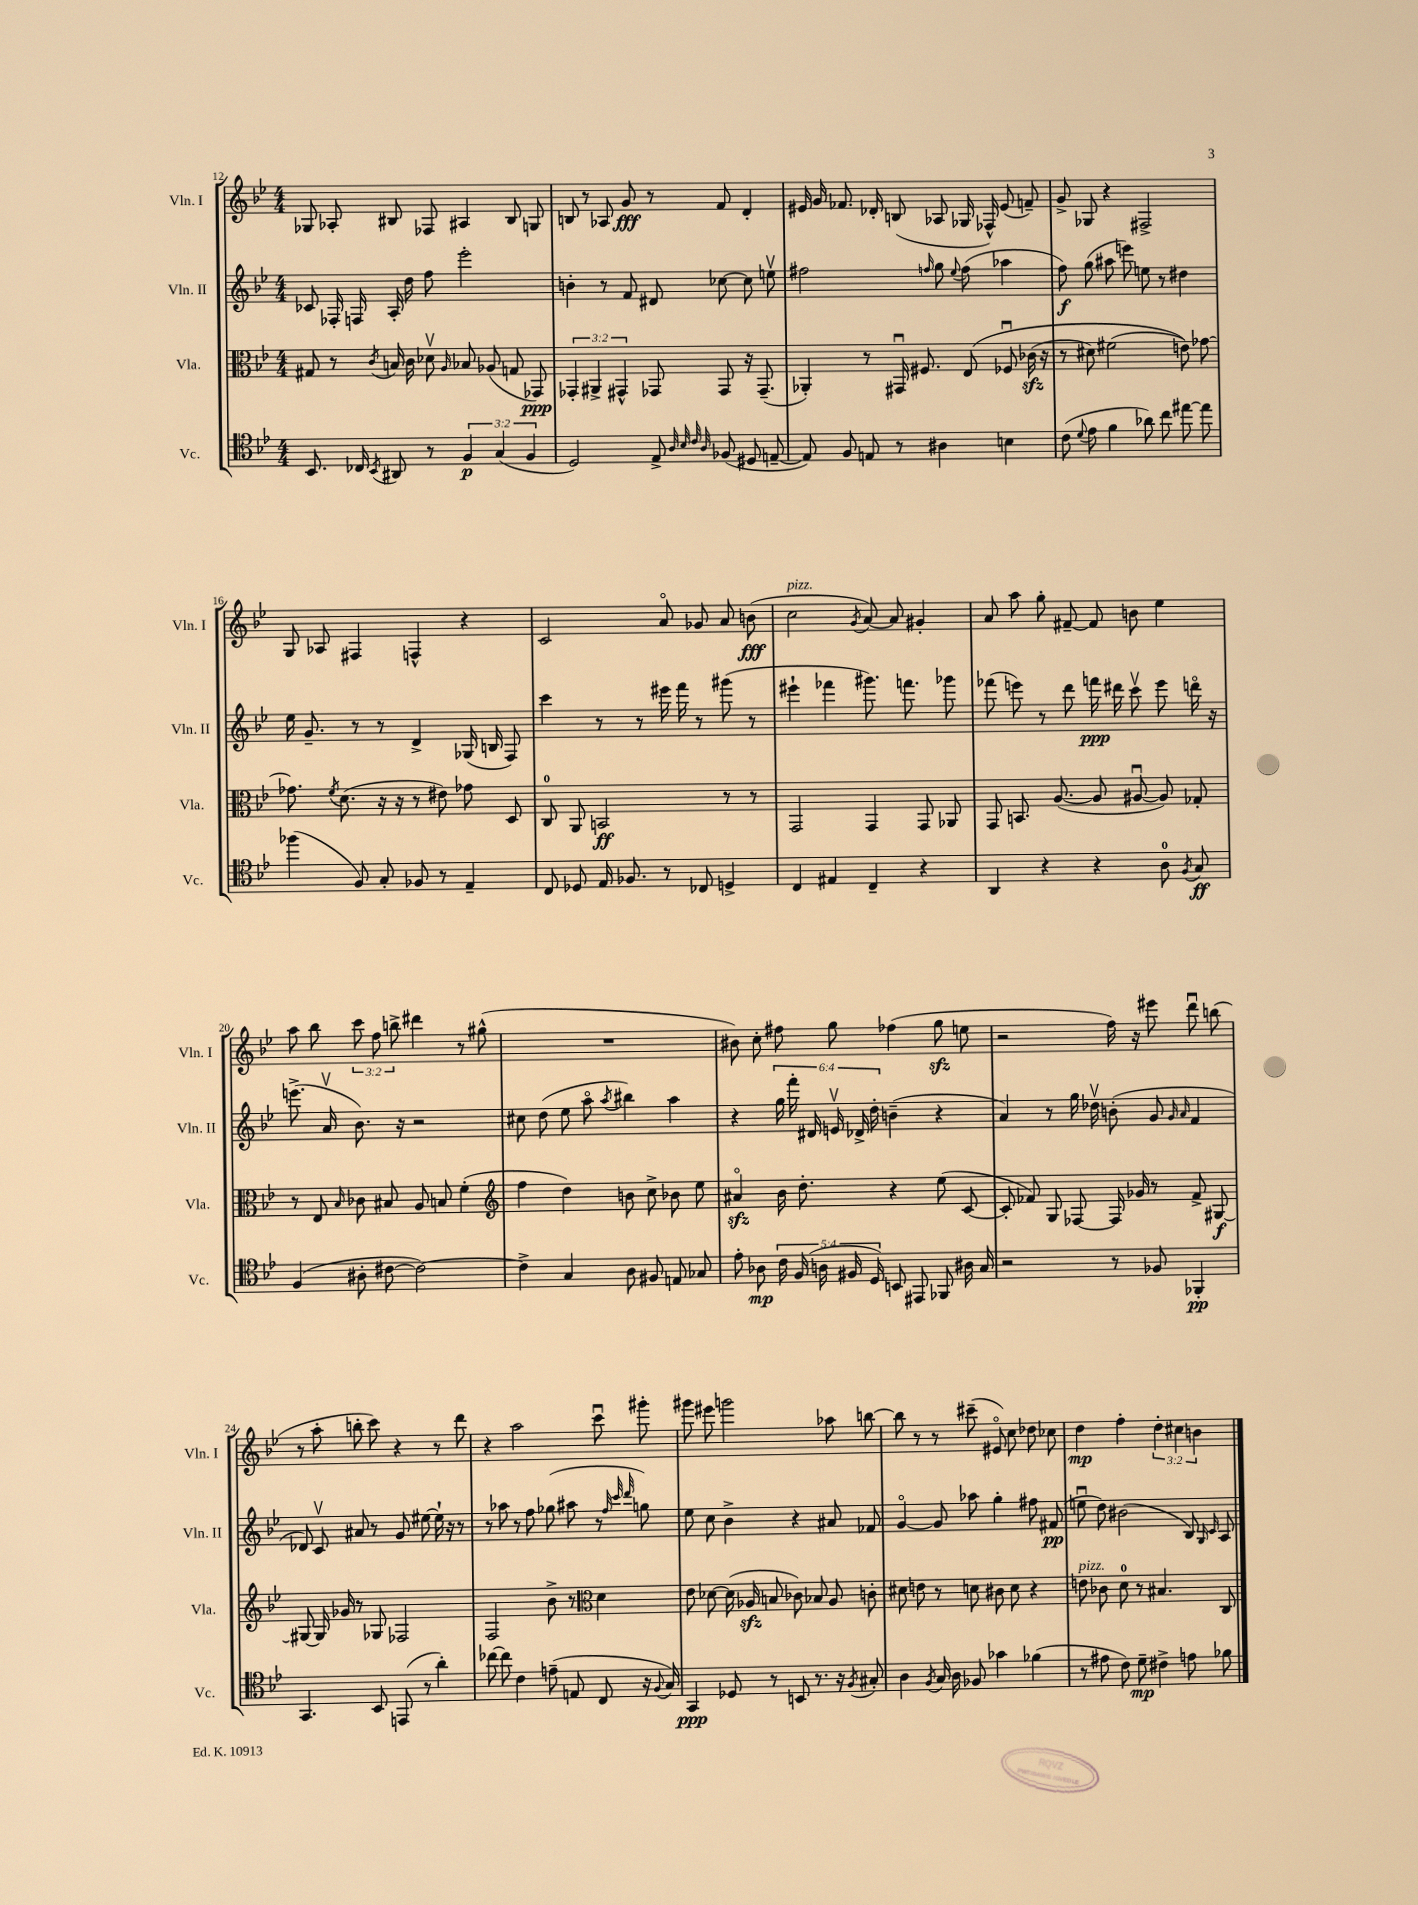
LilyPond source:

<<
\new StaffGroup <<
\new Staff = "s0" \with { instrumentName = "Vln. I" shortInstrumentName = "Vln. I" } {
    \clef treble \key bes \major \numericTimeSignature \time 4/4 \override Staff.TupletNumber.text = #tuplet-number::calc-fraction-text
    \autoBeamOff ges8 aes8-. bis8 fes8 ais4 bis8 g8 |
    b8 r8 aes8 g'8\fff r8 f'8 d'4-. |
    eis'16 g'16 fes'8. des'16-. b8( aes8 ges16 fes16-^) eis'8( f'8--) |
    g'8-> ges8 r4 fis2-> |
    g8 aes8 fis4 f4-^ r4 |
    c'2 a'8\flageolet ges'8 a'8 b'8\fff( |
    c''2^\markup { \italic "pizz." } \acciaccatura { g'8 } a'8~) a'8 gis'4-. |
    a'8 a''8 g''8-. fis'8~-- fis'8 b'8 ees''4 |
    a''8 bes''8 \tuplet 3/2 { c'''8 f''8 b''8-> } dis'''4 r8 gis''8-^( |
    R1 |
    bis'8) c''8-. fis''8 g''8 fes''4( g''8\sfz e''8 |
    r2 f''16) r16 eis'''8 d'''8\downbow b''8( |
    r8 a''8-. b''8-. c'''8) r4 r8 d'''8 |
    r4 a''2 c'''8\downbow gis'''8-. |
    gis'''8 eis'''8 g'''2 aes''8 b''8~ |
    b''8 r8 r8 cis'''8--( eis'8\flageolet) c''8 des''8 ces''8 |
    d''4\mp f''4-. \tuplet 3/2 { d''4-. cis''4 b'4 } \bar "|." |
}
\new Staff = "s1" \with { instrumentName = "Vln. II" shortInstrumentName = "Vln. II" } {
    \clef treble \key bes \major \numericTimeSignature \time 4/4 \override Staff.TupletNumber.text = #tuplet-number::calc-fraction-text
    \autoBeamOff ces'8 fes16-. f16 a16-. d''16 f''8 ees'''2-. |
    b'4-. r8 f'8 dis'8 ces''8~ ces''8 e''8\upbow |
    fis''2 \grace { f''16 } g''8 \appoggiatura { ees''8 } f''8( aes''4 |
    f''8\f) g''8( ais''8 e'''8) e''8 r8 dis''4 |
    ees''16 g'8.-- r8 r8 d'4-> ges16( b16 f8) |
    c'''4 r8 r8 eis'''16 f'''16 r8 gis'''8( r8 |
    eis'''4-! fes'''4 gis'''8.) f'''8. ges'''8 |
    fes'''8( e'''8) r8 d'''8 f'''16\ppp dis'''16 c'''8\upbow e'''8 d'''16\flageolet r16 |
    e'''8.->( a'16\upbow bes'8.) r16 r2 |
    cis''8 d''8( ees''8 a''8\flageolet \acciaccatura { a''8 } bis''4) a''4 |
    r4 \tuplet 6/4 { g''16 f'''16-. dis'16 e'16\upbow des'16-> d''16-. } b'4--( r4 |
    a'4) r8 g''16 des''16\upbow b'8-.( g'8 \grace { g'16 a'16 } f'4 |
    des'8) c'8\upbow ais'8 r8 g'8 eis''8~ eis''16-! r16 r8 |
    r8 aes''8 r8 f''8 ges''8( ais''8 r8 \grace { f''32 c'''32 d'''32 } g''8) |
    ees''8 c''8 bes'4-> r4 ais'8 fes'8 |
    g'4~\flageolet g'8 aes''8 g''4-. fis''8 fis'8\pp( |
    e''8\downbow d''8) bis'2( bes8) \grace { g16 c'16 } a8 \bar "|." |
}
\new Staff = "s2" \with { instrumentName = "Vla." shortInstrumentName = "Vla." } {
    \clef alto \key bes \major \numericTimeSignature \time 4/4 \override Staff.TupletNumber.text = #tuplet-number::calc-fraction-text
    \autoBeamOff gis8 r8 \acciaccatura { c'8 } b16 c'16 des'8\upbow \grace { a16 } bes8 aes8( g8 ges,8\ppp) |
    \tuplet 3/2 { ges,4-. ais,4-> gis,4-^ } ges,8 ges,8 r16 ges,8.--( |
    aes,4-.) r8 gis,16\downbow fis8. ees8\( fes8\downbow ces'16\sfz( r16 |
    r8 dis'8) fis'2( e'8)\) ges'8~ |
    ges'8. \acciaccatura { f'8 } d'8.( r16 r16 r8 eis'8) ges'8 d8 |
    c8-0 a,8 b,2\ff r8 r8 |
    g,2 g,4 g,8 aes,8 |
    g,8 b,8. a8.~( a8 ais8~\downbow ais8) ges8-. |
    r8 ees8 \grace { bes16 } ces'8 bis8 a8 b8 f'4-.( |
    \clef treble f''4 d''4) b'8 c''8-> bes'8 ees''8 |
    ais'4\flageolet\sfz bes'16 d''8.-. r4 ees''8( c'8~ |
    c'8-. fes'8) g8 fes8~ fes16 ges'16 r8 fes'8-> gis8~\f |
    gis8~ gis16 ges'16 r8 ges8 fes2 |
    f2 bes'8-> r8 \clef alto d'4 |
    ees'8 des'8~ des'16( aes16\sfz b8 ces'8) bes8 aes8 c'8-. |
    dis'8 e'8 r8 d'8 cis'8 d'8 r4 |
    e'8^\markup { \italic "pizz." } ces'8 d'8-0 r8 bis4. c8 \bar "|." |
}
\new Staff = "s3" \with { instrumentName = "Vc." shortInstrumentName = "Vc." } {
    \clef tenor \key bes \major \numericTimeSignature \time 4/4 \override Staff.TupletNumber.text = #tuplet-number::calc-fraction-text
    \autoBeamOff bes,8. ces16 \acciaccatura { bes,8 } ais,8 r8 \tuplet 3/2 { f4\p g4( f4 } |
    d2) ees8-> \grace { a32 bes32 c'32 a32 } fes8( dis8 e8~-- |
    e8) f8 e8 r8 ais4 b4 |
    c'8( \appoggiatura { d'8 } ees'8 f'4 aes'8) c''8 eis''8~ eis''8 |
    fes''4( f8) g8-. fes8 r8 ees4-- |
    c8 des8 ees16 fes8. r8 ces8 d4-> |
    c4 eis4 c4-- r4 |
    a,4 r4 r4 a8-0 \acciaccatura { f8 } g8\ff |
    f4( ais8-. cis'8~ cis'2~) |
    cis'4-> g4 a8 fis8 e8 ges8 |
    ees'8-. aes8\mp \tuplet 5/4 { c'16 f16( a16 fis16 d16) } b,8 eis,8 fes,8 ais16 g16 |
    r2 r8 fes8 fes,4-.\pp |
    g,4. bes,8 e,8( r8 a'4-.) |
    ces''8~ ces''8 c'4 e'8--( e8 c8 r16 \appoggiatura { f8 } g16) |
    g,4\ppp des8 r8 b,8 r8. r16 \acciaccatura { f8 } gis8-. |
    a4 \acciaccatura { f8 } g16 a16 fes8 ges'4 fes'4( |
    r8 eis'8 c'8) d'8--\mp cis'4-> e'8 fes'8 \bar "|." |
}
>>
>>
\layout { \context { \Score currentBarNumber = #12 } }
